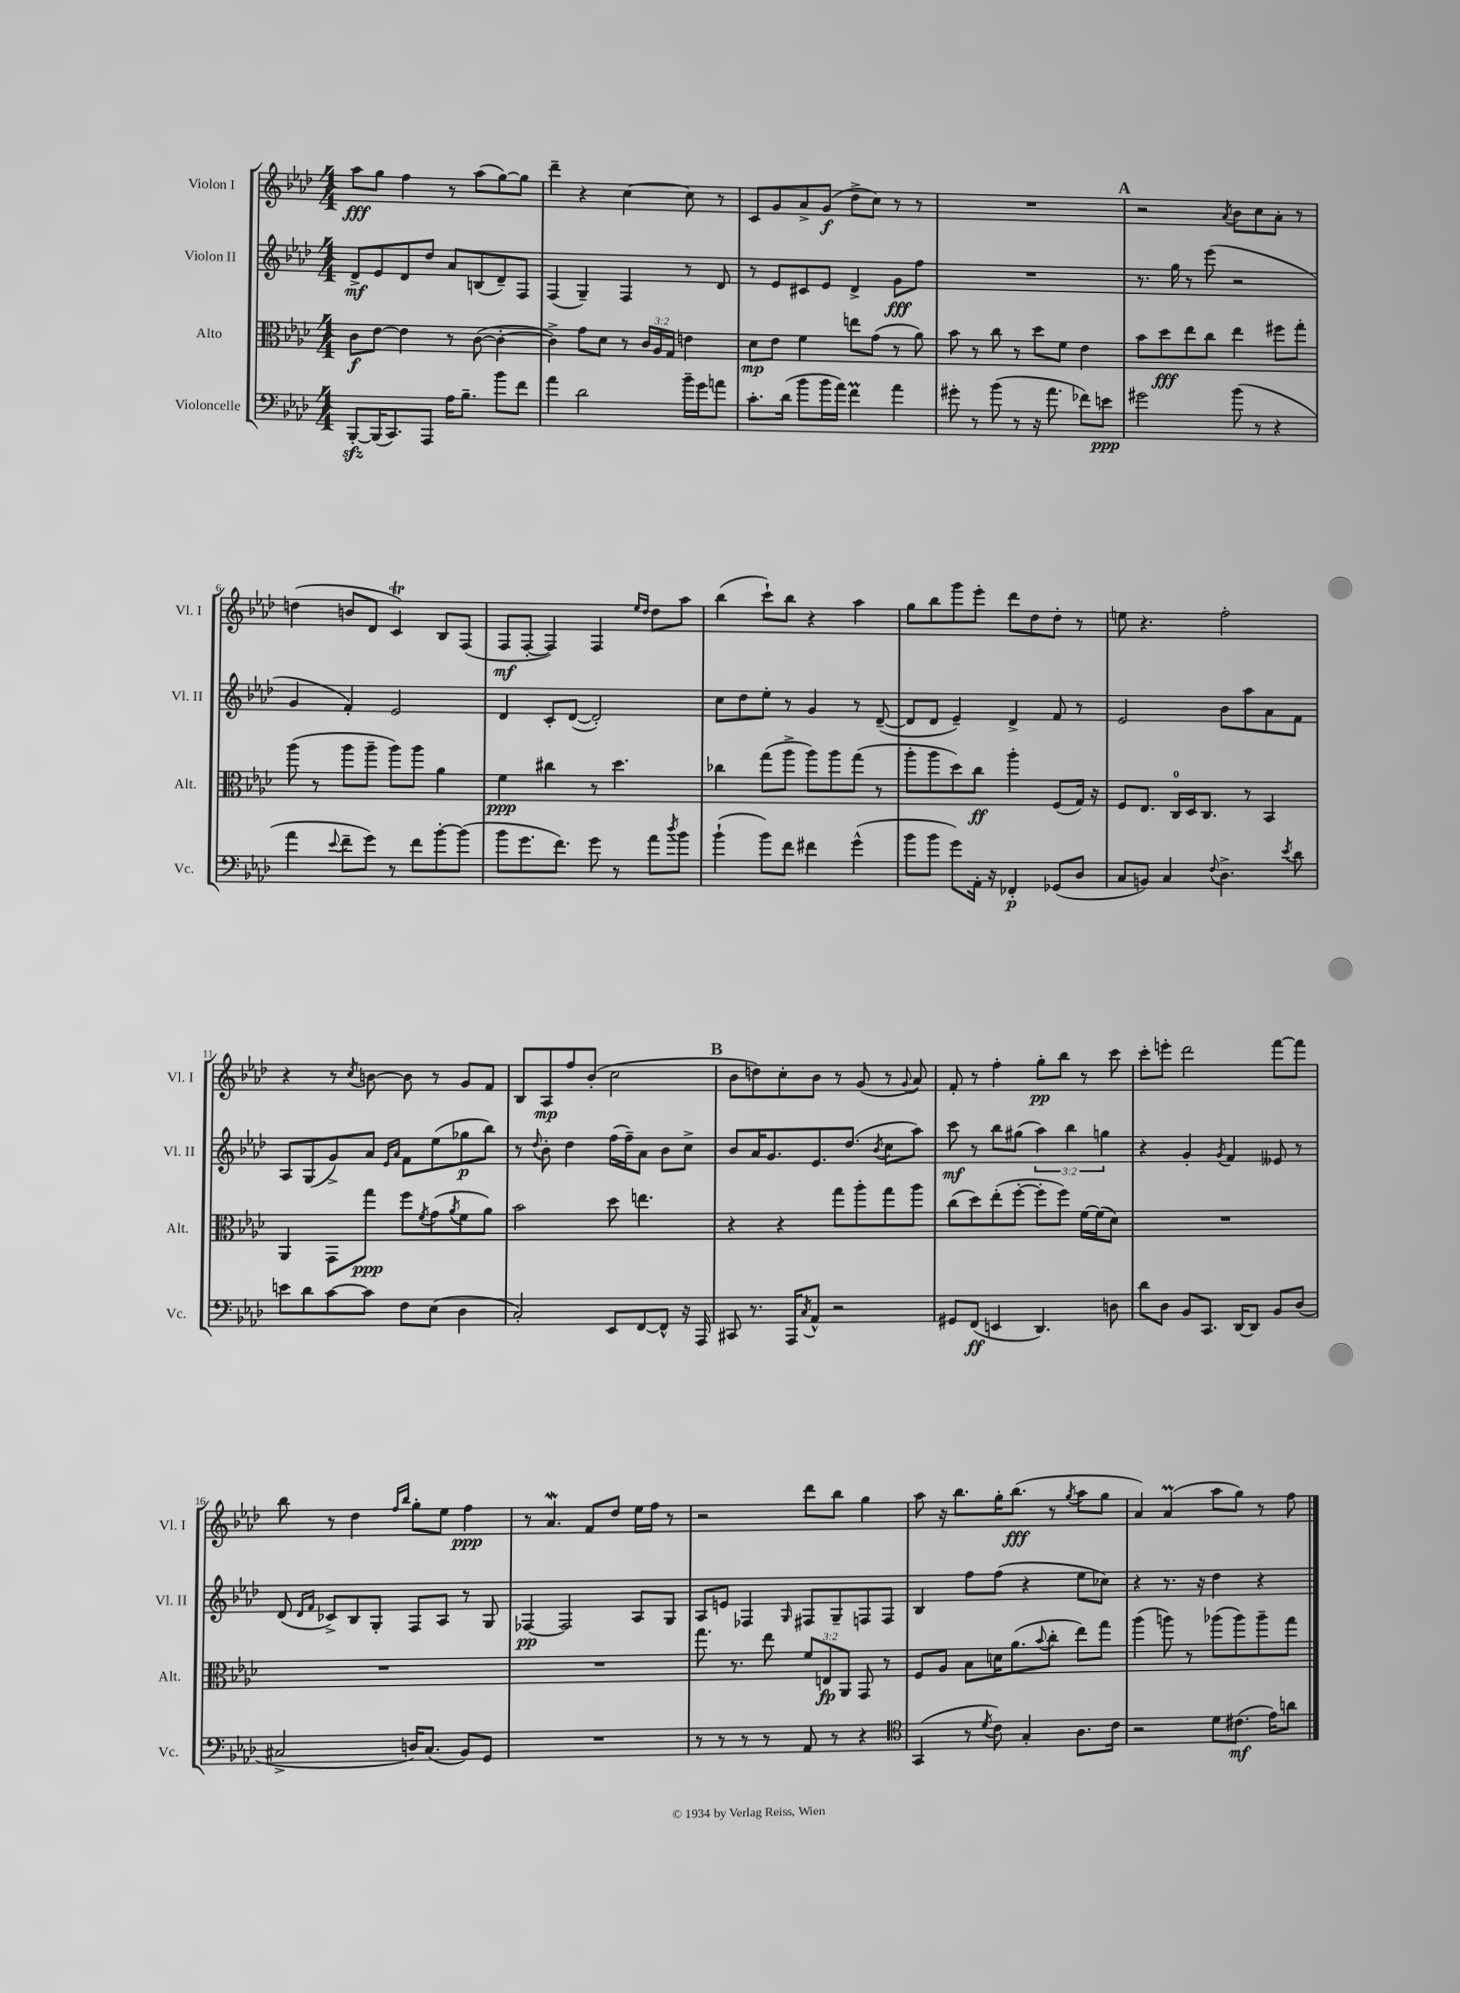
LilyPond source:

<<
\new StaffGroup <<
\new Staff = "s0" \with { instrumentName = "Violon I" shortInstrumentName = "Vl. I" } {
    \clef treble \key aes \major \numericTimeSignature \time 4/4
    aes''8\fff g''8 f''4 r8 aes''8( g''8~) g''8 |
    des'''4-- r4 c''4~ c''8 r8 |
    c'8 g'8 aes'8-> g'8\f( des''8-> c''8) r8 r8 |
    R1 |
    \mark \markup { \bold "A" } r2 \acciaccatura { aes'8 } bes'8 c''8 aes'8-. r8 |
    d''4( b'8 des'8 c'4\trill) bes8 f8( |
    f8\mf f8~-. f4) f4 \grace { ees''16 des''16 } des''8 aes''8 |
    bes''4( c'''8-!) bes''8 r4 aes''4 |
    g''8 bes''8 g'''8 ees'''8-. des'''8 des''8 des''8-. r8 |
    e''8 r4. f''2-. |
    r4 r8 \acciaccatura { c''8 } b'8~ b'8 r8 g'8 f'8 |
    bes8 aes8\mp f''8 bes'8-.( c''2 |
    \mark \markup { \bold "B" } bes'8 d''8) c''8-. bes'8 r8 g'8( r8 \appoggiatura { g'8 } aes'8) |
    f'8-. r8 f''4-. g''8-.\pp bes''8 r8 c'''8 |
    c'''8-. e'''8-. des'''2 f'''8~ f'''8 |
    bes''8 r8 des''4 \grace { f''16 bes''16 } g''8-. ees''8 f''4\ppp |
    r8 aes'4.\mordent f'8 des''8 ees''16 f''16 r8 |
    r2 des'''8 bes''8 g''4 |
    aes''8 r16 bes''8. g''16-. bes''8.\fff( r8 \acciaccatura { g''8 } aes''8 g''8 |
    aes'4) aes'4\prall( aes''8 g''8) r8 f''8 \bar "|." |
}
\new Staff = "s1" \with { instrumentName = "Violon II" shortInstrumentName = "Vl. II" } {
    \clef treble \key aes \major \numericTimeSignature \time 4/4 \override Staff.TupletNumber.text = #tuplet-number::calc-fraction-text
    des'8->\mf ees'8 des'8 des''8 aes'8 b8( des'8--) f8 |
    f4( g4--) f4 r8 des'8 |
    r8 ees'8 cis'8 ees'8 des'4-> g'8\fff f''8 |
    R1 |
    \mark \markup { \bold "A" } r8. g''16 r8 ees'''8( r2 |
    g'4 f'4-.) ees'2 |
    des'4 c'8-. des'8~( des'2-.) |
    c''8 des''8 ees''8-. r8 g'4 r8 des'8~--( |
    des'8 des'8 ees'4--) des'4-> f'8 r8 |
    ees'2 bes'8 aes''8 aes'8 f'8 |
    aes8 g8( g'8->) aes'8 \grace { ees'16 aes'16 } f'8 ees''8( ges''8\p bes''8) |
    r8 \appoggiatura { des''8 } bes'8-. des''4 f''16( f''16--) aes'8 bes'8 c''8-> |
    \mark \markup { \bold "B" } bes'8 aes'16 g'8. ees'8. des''8.( \acciaccatura { bes'8 } c''8 aes''8) |
    c'''8\mf r8 bes''8 gis''8( \tuplet 3/2 { aes''4) bes''4 g''4 } |
    r4 g'4-. \acciaccatura { g'8 } f'4 eeses'8 r8 |
    des'8( \grace { des'16 f'16 } ces'8->) bes8 g8-. f8 aes8 r8 g8 |
    fes4~\pp fes2 aes8 g8 |
    aes8 e'8 fes4 \grace { g16 } fis8 g8-- f8 f8 |
    bes4 f''8 f''8( r4 ees''8 ces''8) |
    r4 r8. r16 des''4 r4 \bar "|." |
}
\new Staff = "s2" \with { instrumentName = "Alto" shortInstrumentName = "Alt." } {
    \clef alto \key aes \major \numericTimeSignature \time 4/4 \override Staff.TupletNumber.text = #tuplet-number::calc-fraction-text
    c'8\f ees'8~ ees'4 r8 c'8~( c'4~-. |
    c'4->) g'8 des'8 r8 \tuplet 3/2 { c'16 aes16 g16 } e'4 |
    des'8\mp ees'8 f'4 e''8 g'8( r8 aes'8) |
    bes'8 r8 c''8 r8 des''8 f'8 ees'4 |
    \mark \markup { \bold "A" } bes'8 des''8\fff ees''8 c''8 ees''4 fis''8 g''8-. |
    aes''8( r8 aes''8 aes''8-- aes''8) aes''8 aes'4 |
    f'4\ppp cis''4 r8 des''4. |
    ces''4 g''8( aes''8-> aes''8) aes''8 g''8( r8 |
    aes''8-. aes''8 des''8) c''8\ff aes''4-. f8( g16) r16 |
    f8 ees8. c16-0 des16 c8. r8 bes,4 |
    aes,4 g,8 g''8\ppp f''8 \acciaccatura { f'8 } g'8( \acciaccatura { aes'8 } f'8 aes'8) |
    bes'2 des''8 e''4. |
    \mark \markup { \bold "B" } r4 r4 g''8 aes''8-. g''8 aes''8 |
    c''8( des''8) ees''8-.( f''8~-. f''8-. f''8) f'16~ f'16( des'8) |
    R1 |
    R1 |
    R1 |
    g''8. r8. ees''8 \tuplet 3/2 { f'8 e8\fp aes,8 } g,8 r8 |
    f8 aes8 bes8 d'16 aes'8.( \appoggiatura { bes'8 } c''8-. ees''8) g''8 |
    aes''4( a''8) r8 aes''8( aes''8) aes''8-- g''8 \bar "|." |
}
\new Staff = "s3" \with { instrumentName = "Violoncelle" shortInstrumentName = "Vc." } {
    \clef bass \key aes \major \numericTimeSignature \time 4/4
    bes,,8~-.\sfz bes,,16( c,8.) aes,,8 aes16 bes8.-- bes'8 f'8 |
    aes'4 des'2 bes'16-- g'16 a'8 |
    c'8.-. des'16( bes'8 bes'16 aes'16) f'4\prall aes'4 |
    gis'8-. r8 bes'8( r8 r16 aes'8. fes'8) e'8\ppp |
    \mark \markup { \bold "A" } gis'2 bes'8( r8 r4 |
    aes'4 \appoggiatura { ees'8 } f'8-- g'8) r8 f'8 bes'8~-. bes'8( |
    bes'8 g'8. f'8.) g'8 r8 aes'8 \acciaccatura { des''8 } bes'8 |
    bes'4-!( bes'8) f'8 fis'4 g'4-^( |
    bes'8 bes'8 g'8) aes,16-. r16 fes,4-.\p ges,8( des8 |
    c8 b,8) c4 \appoggiatura { f8 } des4.-> \acciaccatura { ees'8 } des'8 |
    e'8 des'8 c'8~ c'8 f8 ees8( des4 |
    c2-.) ees,8 f,8~ f,8-^ r16 aes,,16 |
    \mark \markup { \bold "B" } cis,8 r8. aes,,16 \acciaccatura { c8 } aes,8-^ r2 |
    gis,8 f,8\ff( e,4 des,4.) d8 |
    des'8 des8 bes,8 c,8. des,16~ des,8 bes,8 des8( |
    cis2-> d16) cis8.( bes,8) g,8 |
    R1 |
    r8 r8 r8 r8 aes,8 r8 r4 |
    \clef tenor g,4( r8 \acciaccatura { des'8 } c'8) g4-. aes8. c'16 |
    r2 des'8 cis'8.\mf( ees'16) a'8 \bar "|." |
}
>>
>>
